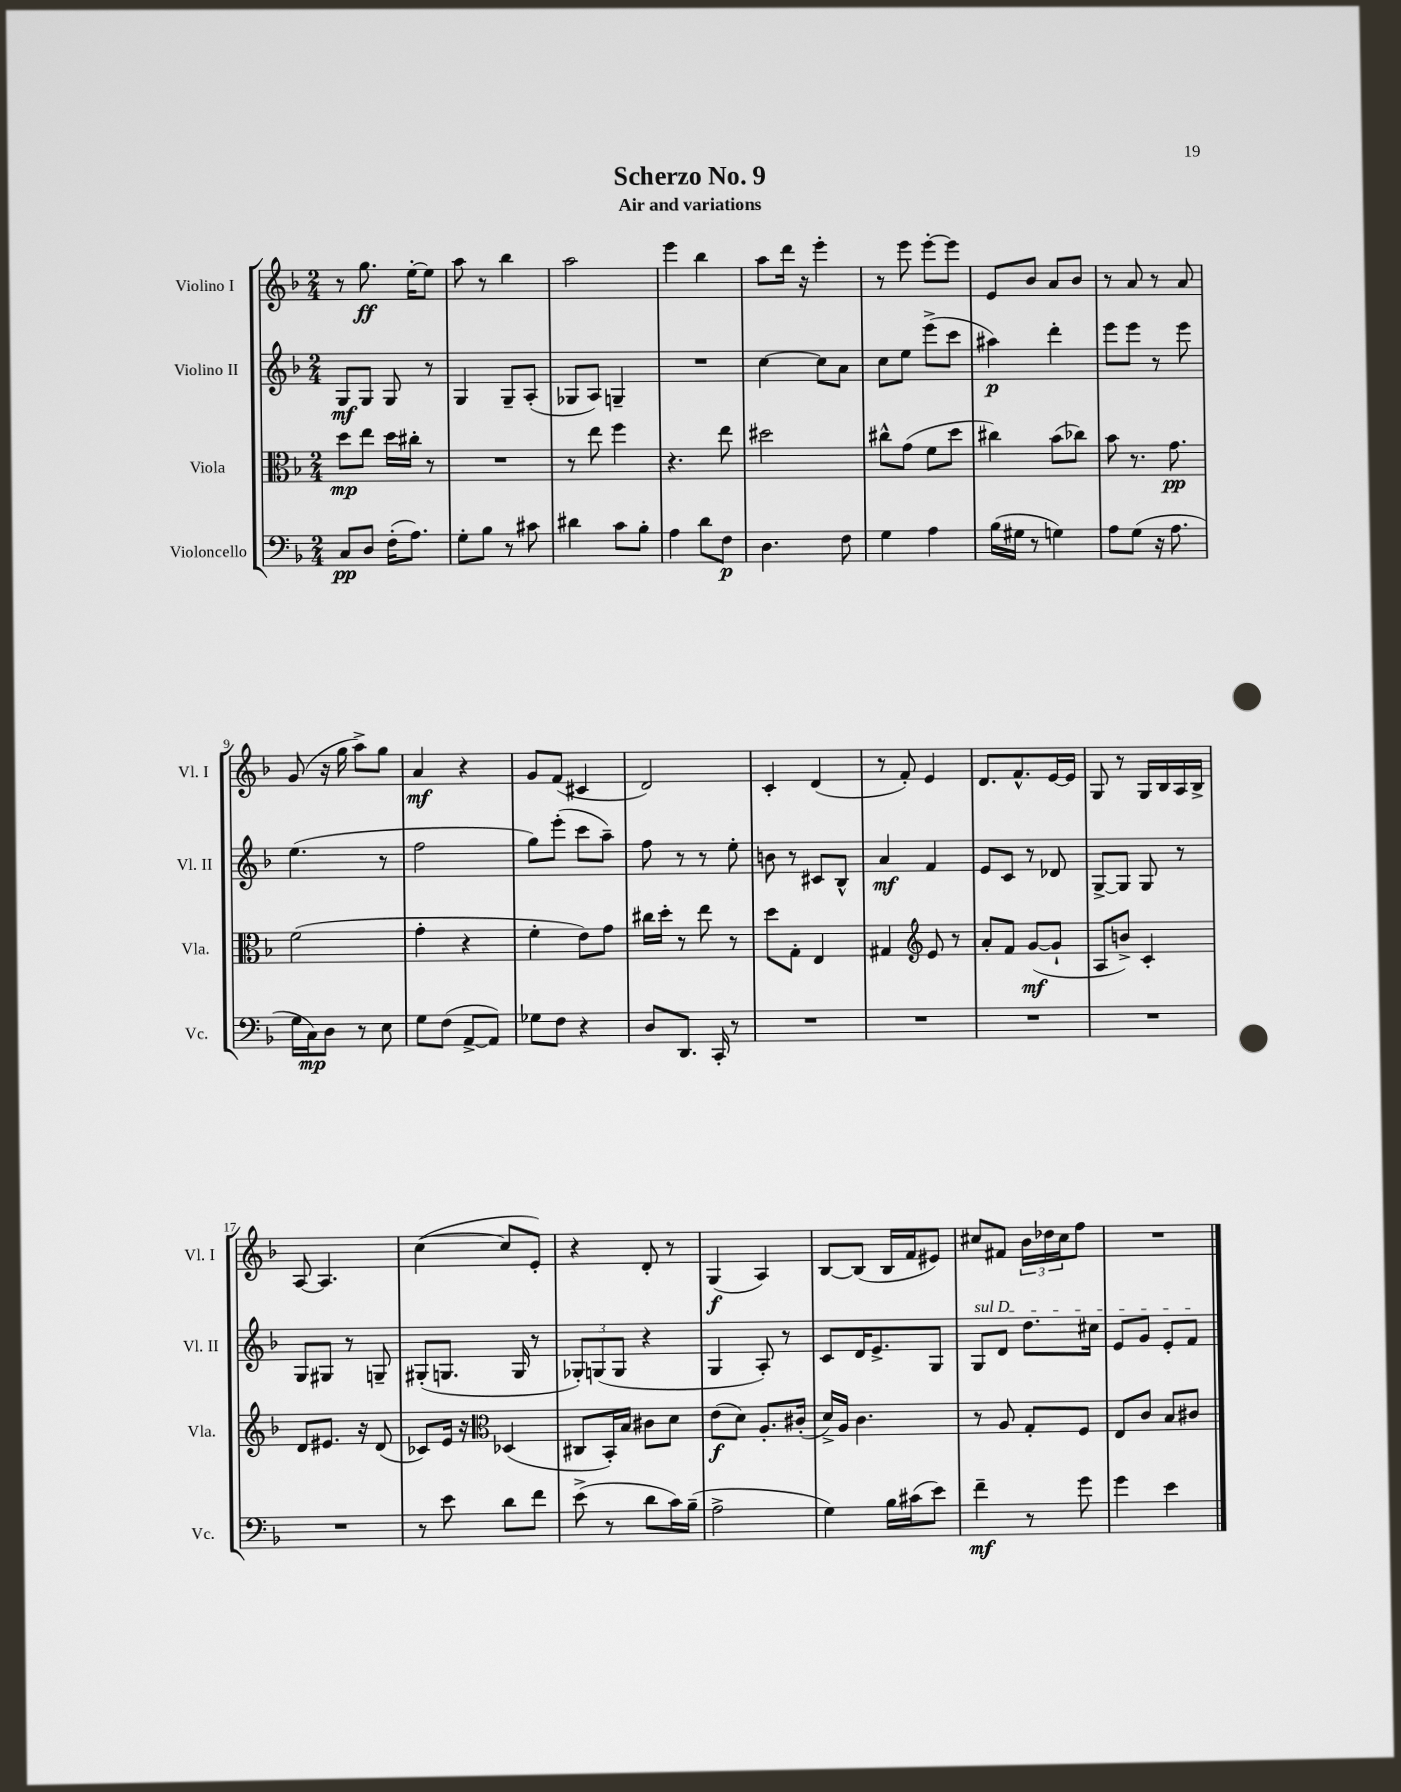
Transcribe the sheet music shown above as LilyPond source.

\header { title = "Scherzo No. 9" subtitle = "Air and variations" }
<<
\new StaffGroup <<
\new Staff = "s0" \with { instrumentName = "Violino I" shortInstrumentName = "Vl. I" } {
    \clef treble \key f \major \numericTimeSignature \time 2/4
    r8 g''8.\ff e''16~-. e''8 |
    a''8 r8 bes''4 |
    a''2 |
    e'''4 bes''4 |
    a''8 d'''16 r16 e'''4-. |
    r8 e'''8 e'''8~-. e'''8 |
    e'8 bes'8 a'8 bes'8 |
    r8 a'8 r8 a'8 |
    g'8( r16 g''16 a''8->) g''8 |
    a'4\mf r4 |
    g'8 f'8( cis'4 |
    d'2) |
    c'4-. d'4( |
    r8 f'8-.) e'4 |
    d'8. f'8.-^ e'16~ e'16 |
    g8 r8 g16 bes16 a16 bes16-> |
    a8~ a4. |
    c''4~( c''8 e'8-.) |
    r4 d'8-. r8 |
    g4\f( a4) |
    bes8~ bes8( bes16 f'16 eis'8) |
    cis''8 fis'8 \tuplet 3/2 { bes'16 des''16 cis''16 } f''8 |
    R2 \bar "|." |
}
\new Staff = "s1" \with { instrumentName = "Violino II" shortInstrumentName = "Vl. II" } {
    \clef treble \key f \major \numericTimeSignature \time 2/4
    g8\mf g8 g8 r8 |
    g4 g8-- a8-.( |
    ges8 a8) g4-- |
    R2 |
    c''4~ c''8 a'8 |
    c''8 e''8 e'''8->( c'''8 |
    ais''4\p) d'''4-. |
    e'''8 e'''8 r8 e'''8 |
    e''4.( r8 |
    f''2 |
    g''8) e'''8-.( c'''8 a''8--) |
    f''8 r8 r8 e''8-. |
    b'8 r8 cis'8 bes8-^ |
    a'4\mf f'4 |
    e'8 c'8 r8 des'8 |
    g8~-> g8 g8 r8 |
    g8 gis8 r8 g8-- |
    gis8-.( g8. g16 r8 |
    \tuplet 3/2 { ges8-.) g8( g8 } r4 |
    g4 a8-.) r8 |
    c'8 d'16 e'8.-> g8 |
    \once \override TextSpanner.bound-details.left.text = \markup { \italic "sul D" } g8\startTextSpan d'8 d''8. cis''16 |
    e'8 g'8 e'8-. f'8\stopTextSpan \bar "|." |
}
\new Staff = "s2" \with { instrumentName = "Viola" shortInstrumentName = "Vla." } {
    \clef alto \key f \major \numericTimeSignature \time 2/4
    d''8\mp e''8 d''16 cis''16-. r8 |
    R2 |
    r8 e''8 f''4 |
    r4. e''8 |
    dis''2 |
    cis''8-^ g'8( f'8 d''8 |
    cis''4) bes'8( ces''8) |
    bes'8 r8. g'8.\pp |
    f'2( |
    g'4-. r4 |
    f'4-. e'8) g'8 |
    cis''16 d''16-. r8 e''8 r8 |
    d''8 g8-. e4 |
    gis4 \clef treble e'8 r8 |
    a'8-. f'8 g'8~\mf( g'8-! |
    a8 b'8->) c'4-. |
    d'8 eis'8. r16 d'8( |
    ces'8) e'16 r16 \clef alto des4( |
    cis8 bes,16-.) bes16 cis'8 d'8 |
    e'8\f( d'8) a8.-. cis'16-.( |
    d'16->) a16 c'4. |
    r8 a8 g8-. f8 |
    e8 c'8 bes8 cis'8 \bar "|." |
}
\new Staff = "s3" \with { instrumentName = "Violoncello" shortInstrumentName = "Vc." } {
    \clef bass \key f \major \numericTimeSignature \time 2/4
    c8\pp d8 f16-.( a8.) |
    g8-. bes8 r8 cis'8 |
    dis'4 c'8 bes8-. |
    a4 d'8 f8\p |
    d4. f8 |
    g4 a4 |
    bes16( gis16 r8 g4) |
    a8 g8( r16 a8. |
    g16 c16\mp) d8 r8 e8 |
    g8 f8( a,8~-> a,8) |
    ges8 f8 r4 |
    d8 d,8. c,16-. r8 |
    R2 |
    R2 |
    R2 |
    R2 |
    R2 |
    r8 e'8 d'8 f'8 |
    e'8->( r8 d'8 c'16) bes16--( |
    a2-> |
    g4) bes16 cis'16( e'8) |
    f'4--\mf r8 g'8 |
    g'4 e'4 \bar "|." |
}
>>
>>
